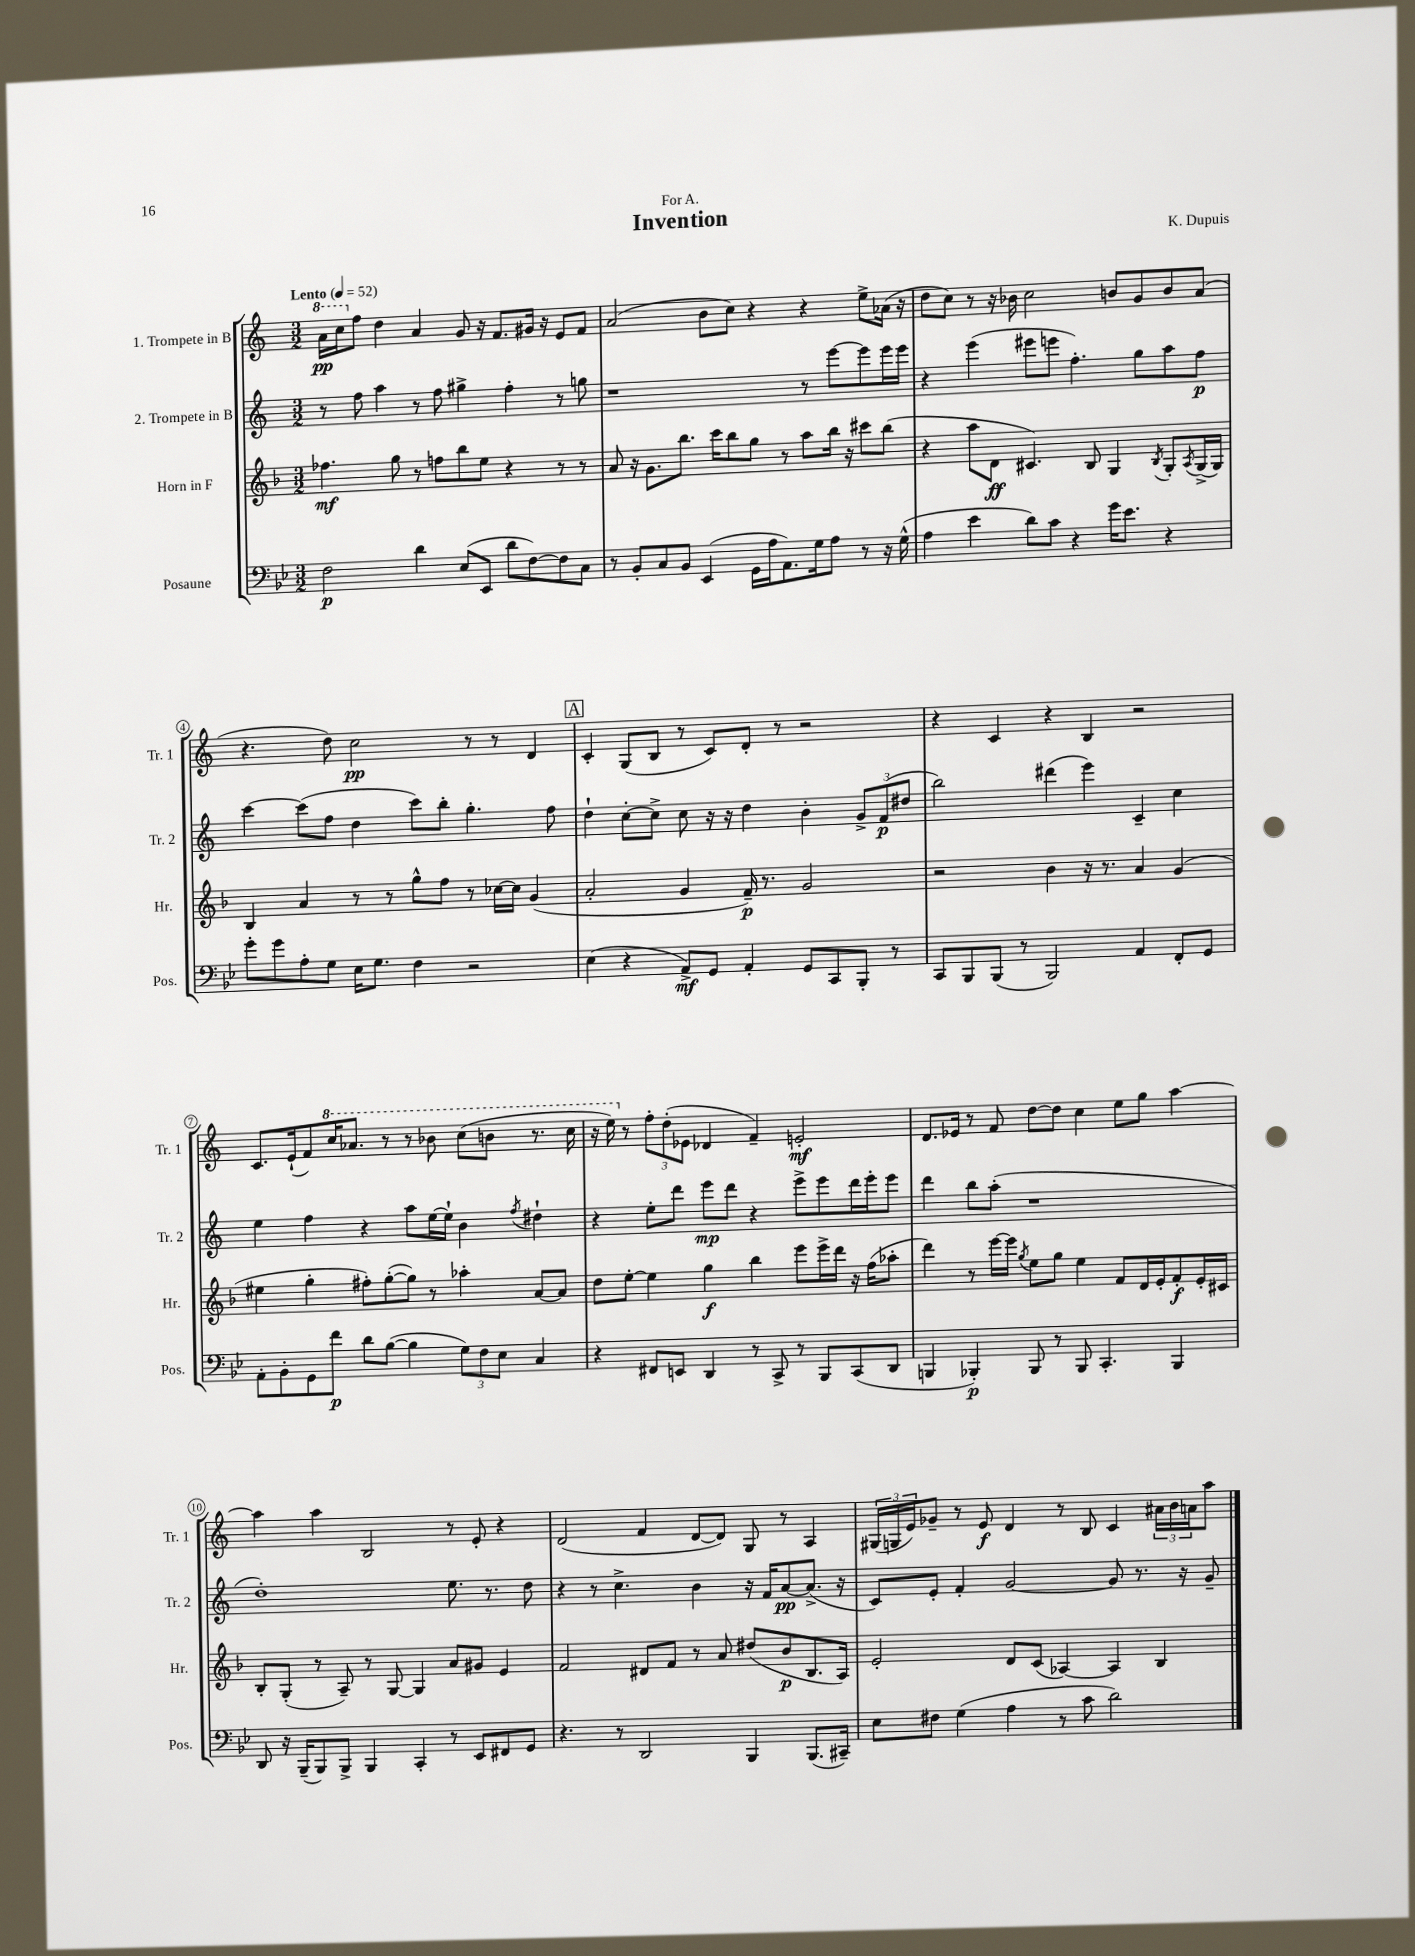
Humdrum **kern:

**kern	**kern	**kern	**kern
*staff4	*staff3	*staff2	*staff1
*clefF4	*clefG2	*clefG2	*clefG2
*k[b-e-]	*k[b-]	*k[]	*k[]
*M3/2	*M3/2	*M3/2	*M3/2
*MM52	*MM52	*MM52	*MM52
2F	4.ff-	8r	16aa
.	.	.	16ccc
.	.	8ff	8ff
.	.	4aa	4dd
.	8gg	.	.
4d	8r	8r	4a
.	8ff	8ff	.
(8E-	8bb-	4gg#^	8g
8EE-	8ee	.	16r
.	.	.	8.f
8d	4r	4ff'	.
[8F)	.	.	16g#
.	.	.	16r
8F]	8r	8r	8e
8C	8r	8gg	8f
=	=	=	=
8r	8a	1r	(2a
8BB-'	16r	.	.
.	8.g	.	.
8C	.	.	.
8BB-	8.bb-	.	.
(4EE-	.	.	8b
.	16ccc	.	.
.	8bb-	.	8cc)
16GG	8gg	.	4r
16A	.	.	.
8.AA)	8r	.	.
.	8aa	8r	4r
16G	.	.	.
8A	16bb-	[8eee	.
.	16r	.	.
8r	8ccc#	8eee]	8ee^
16r	(8bb-	16eee	(16a-
(16G^^	.	16eee	16r
=	=	=	=
4A	4r	4r	8dd
.	.	.	8cc)
4e-	8aa	(4eee	8r
.	8d	.	16r
.	.	.	16b-
8d)	4.c#)	8eee#	2cc
8c	.	8eee	.
4r	.	4.ff')	.
.	8B-	.	.
16g	4G	.	8b
8.e-	.	.	.
.	.	8gg	8g
.	8qB-	.	.
4r	8G'	8aa	8b
.	8qA	.	.
.	(16G^	8ff	(8a
.	16G)	.	.
=	=	=	=
8g'	4B-	[4ccc	4.r
8g	.	.	.
8A'	4a	(8ccc]	.
8G	.	8ff	8dd)
16E-	8r	4dd	2cc
8.G	.	.	.
.	8r	.	.
4F	8gg^^	8ccc)	.
.	8ff	8bb'	.
2r	8r	4.gg'	8r
.	[16cc-	.	8r
.	16cc-]	.	.
.	(4g	.	4d
.	.	8ff	.
=	=	=	=
(4E-	2a'	4dd`	4c'
4r	.	[8cc'	(8G
.	.	8cc^]	8B
8AA^)	4g	8cc	8r
8GG	.	16r	8c)
.	.	16r	.
4AA'	16f~)	4dd	8d'
.	8.r	.	.
.	.	.	8r
8GG	2g	4b'	2r
8CC	.	.	.
8BBB-'	.	12g^	.
.	.	(12f	.
8r	.	.	.
.	.	12dd#	.
=	=	=	=
8CC	2r	2bb)	4r
8BBB-	.	.	.
(8BBB-	.	.	4c
8r	.	.	.
2BBB-)	4b-	(4ddd#	4r
.	16r	4eee)	4B
.	8.r	.	.
4AA	4a	4c~	2r
8FF'	(4g	4cc	.
8GG	.	.	.
=	=	=	=
8AA'	4ee#	4ee	8.c
8BB-'	.	.	.
.	.	.	(16e`
8GG	4gg'	4ff	8f)
8f	.	.	16ccc
.	.	.	8.aa-
8d	8ff#')	4r	.
([8B-	([8gg'	.	8r
4B-]	8gg])	8aa	8r
.	8r	[16ee	8bb-
.	.	16ee`]	.
12G)	4aa-'	4b	(8ccc
12F	.	.	.
.	.	.	8bb
12E-	.	.	.
.	.	8qff	.
4C	[8a	4dd#`	8.r
.	8a]	.	.
.	.	.	16ccc
=	=	=	=
4r	8dd	4r	16r
.	.	.	16eee)
.	[8ee'	.	8r
8FF#	4ee]	8ee'	12ff'
.	.	.	(12dd'
8EE	.	8ddd	.
.	.	.	12e-
4DD	4gg	8eee	4d-
.	.	8ddd	.
8r	4bb-	4r	4f~)
8CC^	.	.	.
8r	8eee	8eee^	2e'
8BBB-	16eee^	8eee	.
.	16ddd	.	.
(8CC	16r	16ddd	.
.	(16ff	16eee'	.
8DD	8aa-'	8eee	.
=	=	=	=
4BBB	4ddd)	4ddd	8.d
.	.	.	16e-
4BBB-')	8r	8bb	8r
.	[16eee	(8aa'	8f
.	16eee]	.	.
.	8qgg	.	.
8BBB-	8ee	1r	[8dd
8r	8gg	.	8dd]
8BBB-	4ee	.	4cc
4.CC'	.	.	.
.	8f	.	8ee
.	16d	.	8gg
.	16e'	.	.
4BBB-	8f'	.	[4aa
.	16e'	.	.
.	16c#	.	.
=	=	=	=
8DD	8B-'	1dd')	4aa]
16r	(8G'	.	.
(16BBB-~	.	.	.
8BBB-)	8r	.	4aa
8BBB-^	8A~)	.	.
4BBB-	8r	.	2B
.	[8G	.	.
4CC'	4G]	.	.
8r	8a	8.ee	8r
8EE-	8g#	.	8e'
.	.	8.r	.
8FF#	4e	.	4r
8GG	.	8dd	.
=	=	=	=
4.r	2f	4r	(2d
.	.	8r	.
8r	.	4.cc^	.
2DD	8d#	.	4f
.	8f	.	.
.	8r	4b	[8d
.	8a	.	8d])
4BBB-	(8dd#	16r	8G
.	.	16f	.
.	8b-	[8a	8r
(8.BBB-	8.B-	(8.a^]	4A
16CC#~)	16A)	16r	.
=	=	=	=
8E-	2e'	8c)	(24G#
.	.	.	24G
.	.	.	24e)
8F#	.	8e'	8g-~
(4G	.	4f'	8r
.	.	.	8e
4A	8d	[2g	4d
.	(8c	.	.
8r	[4A-)	.	8r
8c	.	.	8B
2d)	4A-]	8g]	4c
.	.	8.r	.
.	4B-	.	24a#
.	.	.	24b
.	.	16r	.
.	.	.	24a
.	.	8g~	8aa
==	==	==	==
*-	*-	*-	*-
